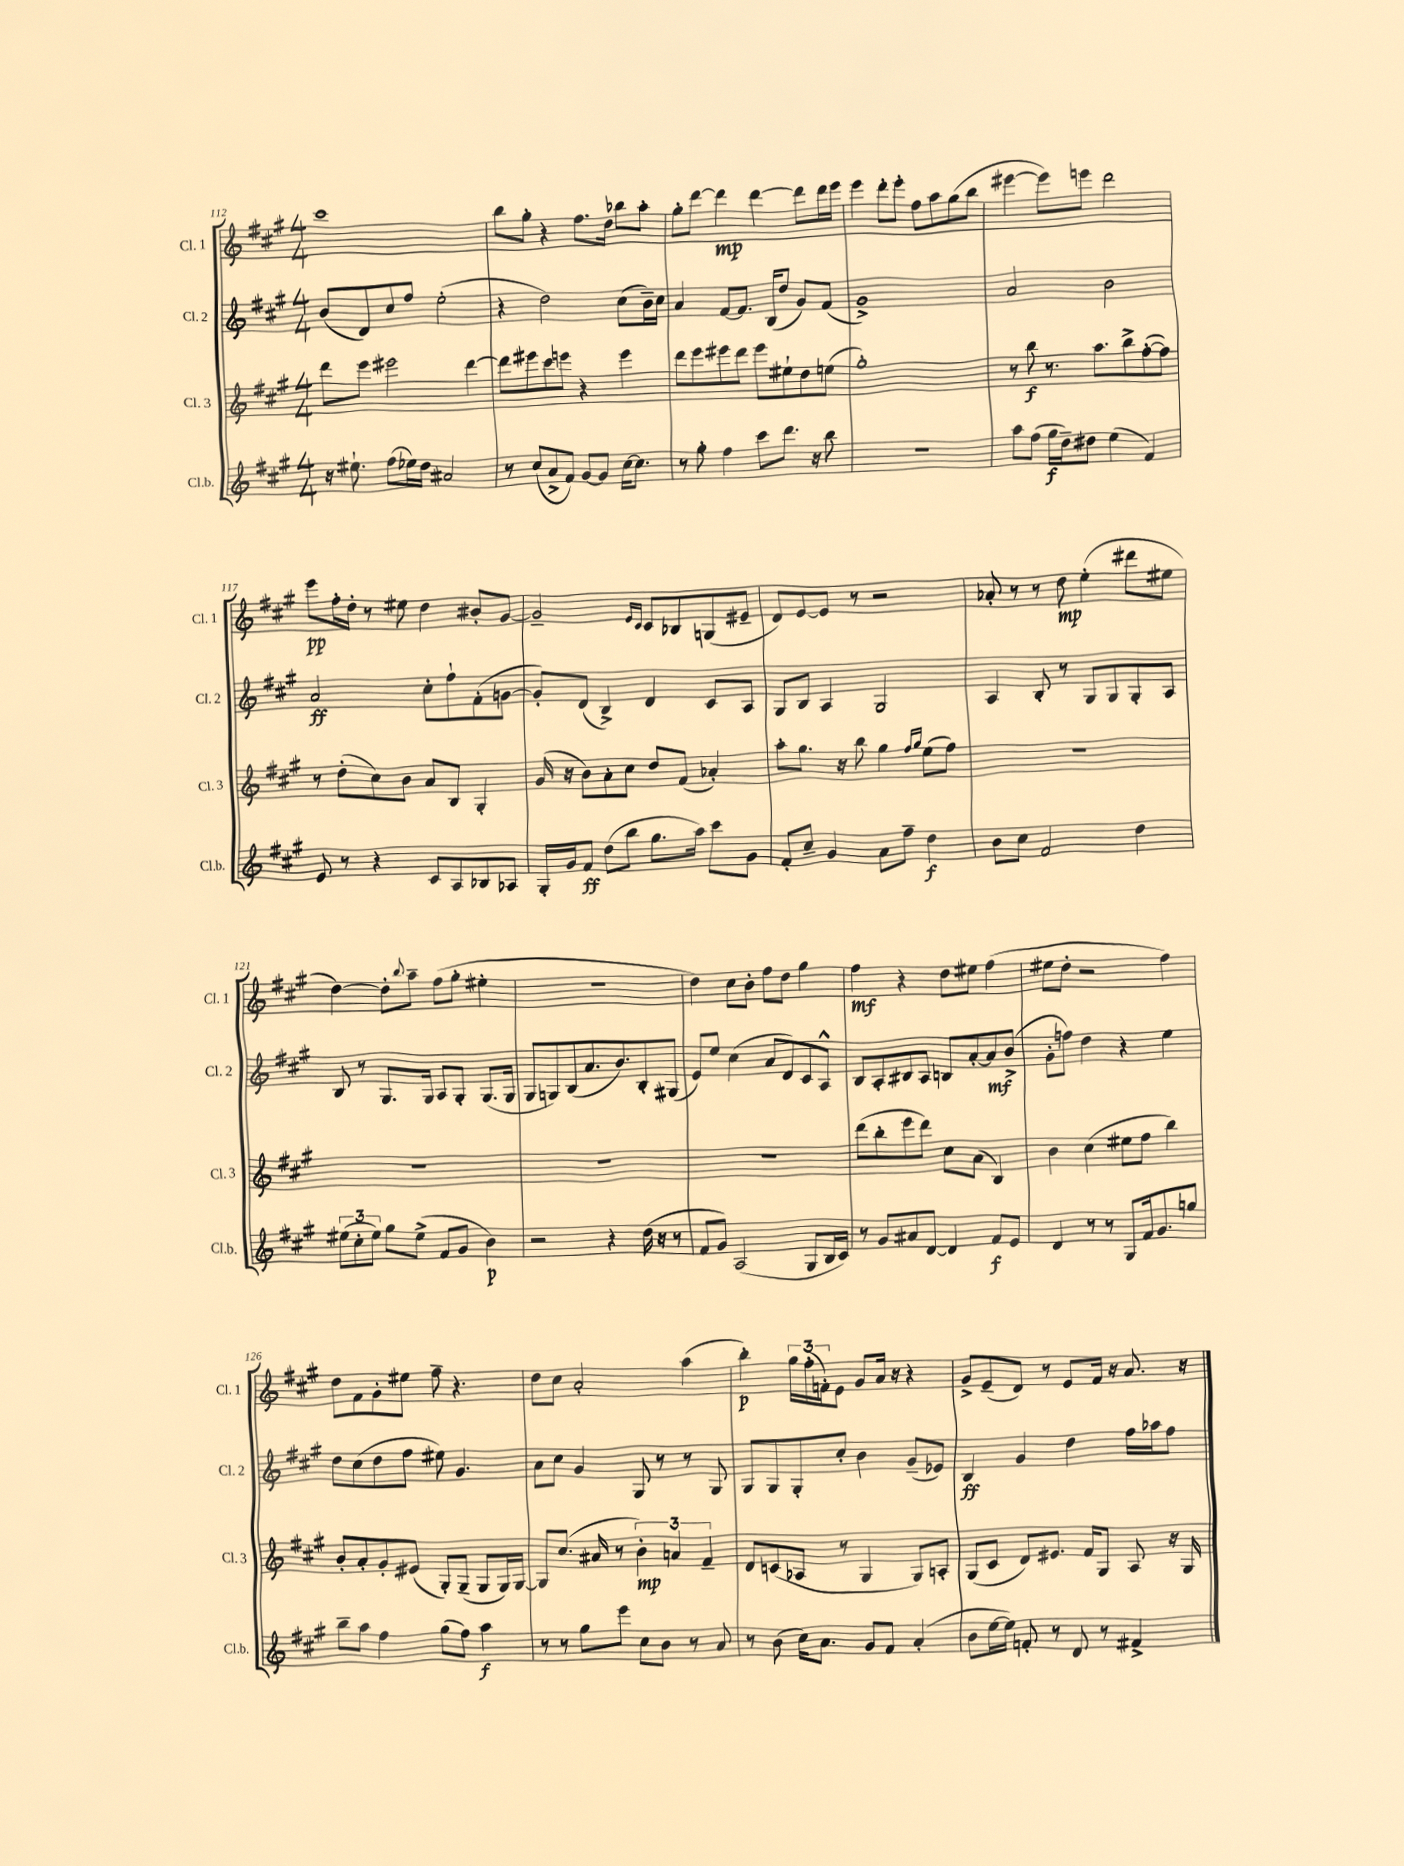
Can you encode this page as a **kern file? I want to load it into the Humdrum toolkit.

**kern	**kern	**kern	**kern
*staff4	*staff3	*staff2	*staff1
*clefG2	*clefG2	*clefG2	*clefG2
*k[f#c#g#]	*k[f#c#g#]	*k[f#c#g#]	*k[f#c#g#]
*M4/4	*M4/4	*M4/4	*M4/4
16r	8ddd\L	(8b/L	1ccc#
8.ee#`\	.	.	.
.	8eee\J	8d/)	.
(8ff#\L	2eee#\	8cc#/	.
16ee-\L)	.	8ff#/J	.
16dd\JJ	.	.	.
2a#/	.	(2ee'\	.
.	[4ddd\	.	.
=	=	=	=
8r	8ddd\]L	4r	8bb\L
(8cc#/L	8eee#\	.	8gg#'\J
8a^/	8ccc#\	2dd\)	4r
8f#/J)	8eee\J	.	.
[8g#/L	4r	.	8.ff#\L
8g#/]J	.	.	.
.	.	.	16dd\Jk
[16cc#\LK	4eee\	(8cc#\L	8bb-\L
8.cc#\]J	.	.	.
.	.	16b~\L)	8aa'\J
.	.	16cc#\JJ	.
=	=	=	=
8r	8ddd\L	4a/	8gg#'\L
8gg#'\	8eee\	.	[8ddd\J
4ff#\	8eee#\	[8f#/L	4ddd\]
.	8ddd\J	8.f#/]J	.
8ccc#\L	8eee#\L	.	[4ddd\
.	.	(16B/LK	.
8.ddd\J	8ee#`\	8dd/J	.
.	8dd\	8g#/L)	8ddd\]L
16r	.	.	.
8bb\	(8ee\J	(8f#/J	16ddd\L
.	.	.	16eee\JJ
=	=	=	=
1r	1gg#')	1g#^)	4eee\
.	.	.	8ddd'\L
.	.	.	8eee'\J
.	.	.	8ff#\L
.	.	.	8aa\
.	.	.	(8gg#\
.	.	.	8bb\J
=	=	=	=
8aa\L	8r	2a/	[4eee#\
(8ff#\J	8bb\	.	.
16gg#\LL	8.r	.	8eee#\]L)
16dd~\J)	.	.	.
8dd#\J	.	.	8eee\J
.	8.aa\L	.	.
(4ee\	.	2b\	2ddd\
.	8bb^\	.	.
4f#/)	([8ff#'\	.	.
.	8ff#\]J)	.	.
=	=	=	=
8e/	8r	2a/	8eee\L
8r	(8dd'\L	.	16ff#'\L
.	.	.	16dd'\JJ
4r	8cc#\)	.	8r
.	8b\J	.	8ee#\
8c#/L	8a/L	8cc#'\L	4dd\
8A/	8B/J	8ff#`\	.
8B-/	4G#'/	(8f#'\	8b#'/L
8A-/J	.	[8g\J	[8g#/J
=	=	=	=
16G#'/LL	(16g#/	8g'/]L)	2g#~/]
16g#/J	16r	.	.
8f#/J	8b\L)	(8d/J	.
(8dd\L	8a'\	4B^/)	.
8bb\J	8cc#\J	.	.
.	.	.	16qqe/LL
.	.	.	16qqc#/JJ
8.gg#\L	8dd/L	4d/	8c#/L
.	(8f#/J	.	8B-/
16aa\Jk)	.	.	.
8ccc#\L	4a-'/)	8c#/L	(8G/
8g#\J	.	8A/J	8e#~/J
=	=	=	=
8f#'/L	8aa'\L	8G#/L	8d/L)
8cc#~/J	8.gg#\J	8B/J	[8e/
4g#/	.	4A/	8e/]J
.	16r	.	.
.	8bb\	.	8r
8a\L	4gg#\	2G#/	2r
8ff#~\J	.	.	.
.	16qqff#/LL	.	.
.	16qqgg#/JJ	.	.
4dd\	(8ee\L	.	.
.	8ff#\J)	.	.
=	=	=	=
8b\L	1r	4A/	8a-'/
8cc#\J	.	.	8r
2f#/	.	8B'/	8r
.	.	8r	8dd\
.	.	8G#/L	(4ee'\
.	.	8G#/	.
4dd\	.	8G#'/	8ddd#\L
.	.	8A/J	8ee#\J
=	=	=	=
(12ee#\L	1r	8B/	[4dd\)
12cc#'\	.	.	.
.	.	8r	.
12ee#\J)	.	.	.
8gg#\L	.	8.G#/L	8dd'\]L
.	.	.	8qqbb/
(8ee#^\J	.	.	8aa~\J
.	.	16G#/Jk	.
8f#/L	.	8A/L	(8ff#\L
8g#/J	.	8G#'/J	8gg#'\J
4b\)	.	(8.G#/L	4ee#'\
.	.	16G#/Jk	.
=	=	=	=
2r	1r	8G#/L	1r
.	.	8G/)	.
.	.	(8B/	.
.	.	8.a/	.
4r	.	.	.
.	.	8.b/)	.
(16dd\	.	8B'/	.
16r	.	.	.
8r	.	(8G#/J	.
=	=	=	=
8f#/L	1r	8e/L)	4dd\)
8g#/J)	.	8ee/J	.
(2A/	.	(4cc#\	8cc#\L
.	.	.	8b'\J
.	.	8a/L	8ff#\L
.	.	8d/)	8dd\J
8G#/L	.	8c#/	4gg#\
16B/L	.	8A^^/J	.
16c#/JJ)	.	.	.
=	=	=	=
8r	(8ddd\L	8B/L	4ff#\
8g#/L	8bb'\	8A'/	.
8a#/	8eee\	8B#/	4r
[8d/J	8ddd\J)	8A/J	.
4d/]	8cc#\L	8B/L	8dd\L
.	(8a\J	[8a'/	8ee#\J
8f#/L	4B/)	8a/]	(4ff#\
8e/J	.	(8b^/J	.
=	=	=	=
4d/	4b\	8g#'\L	8ee#\L
.	.	8ff\J)	8dd'\J
8r	(4cc#\	4dd\	2r
8r	.	.	.
8G#/L	8ee#\L	4r	.
16f#/k	8ff#\J	.	.
8.g#/	.	.	.
.	4bb\)	4ee\	4ff#\)
8gg/J	.	.	.
=	=	=	=
8bb~\L	8b'/L	8dd\L	8dd\L
8aa\J	8a'/	(8cc#\	8f#\
4ff#\	8g#'/	8dd\	8g#'\
.	(8e#/J	8ff#\J	8ee#\J
(8gg#\L	8G#'/L)	8ee#\)	8ff#~\
8ff#\J)	(8G#~/J	4.g#/	4.r
4aa\	8G#/L	.	.
.	16G#/L)	.	.
.	[16G#/JJ	.	.
=	=	=	=
8r	8G#/]L	8a\L	8dd\L
8r	(8.cc#/J	8cc#\J	8cc#\J
8gg#\L	.	4g#/	2a'/
.	16a#/	.	.
8eee\J	8r	.	.
8cc#\L	6b'\)	8G#/	.
8b\J	.	8r	.
.	6a/	.	.
8r	.	8r	(4aa\
.	6f#~/	.	.
8a/	.	8G#/	.
=	=	=	=
8r	8d/L	8G#/L	4bb'\)
(8b\	(8c/	8G#/	.
16cc#\LK)	8A-/J	8G#'/	24gg#\LL
.	.	.	(24ff#'\
8.a\J	.	.	.
.	.	.	24f'\J)
.	8r	8cc#'/J	8e\J
8g#/L	4G#/	4b\	8g#/L
8f#/J	.	.	16a/Jk
.	.	.	16r
(4a'/	8G#/L)	(8g#~/L	4r
.	8A'/J	8e-/J)	.
=	=	=	=
8b\L	(8G#/L	4B/	8g#^/L
[16ee\L	8c#/J	.	(8e~/
16ee\]JJ)	.	.	.
8f'/	8d/L)	4g#/	8d/J)
8r	8.e#/J	.	8r
8d/	.	4dd\	8e/L
.	16f#/LK	.	.
8r	8G#/J	.	16f#/Jk
.	.	.	16r
4f#^/	8A/	16ff#\LL	8.a/
.	.	16aa-\J	.
.	16r	8ff#\J	.
.	16G#/	.	16r
==	==	==	==
*-	*-	*-	*-
